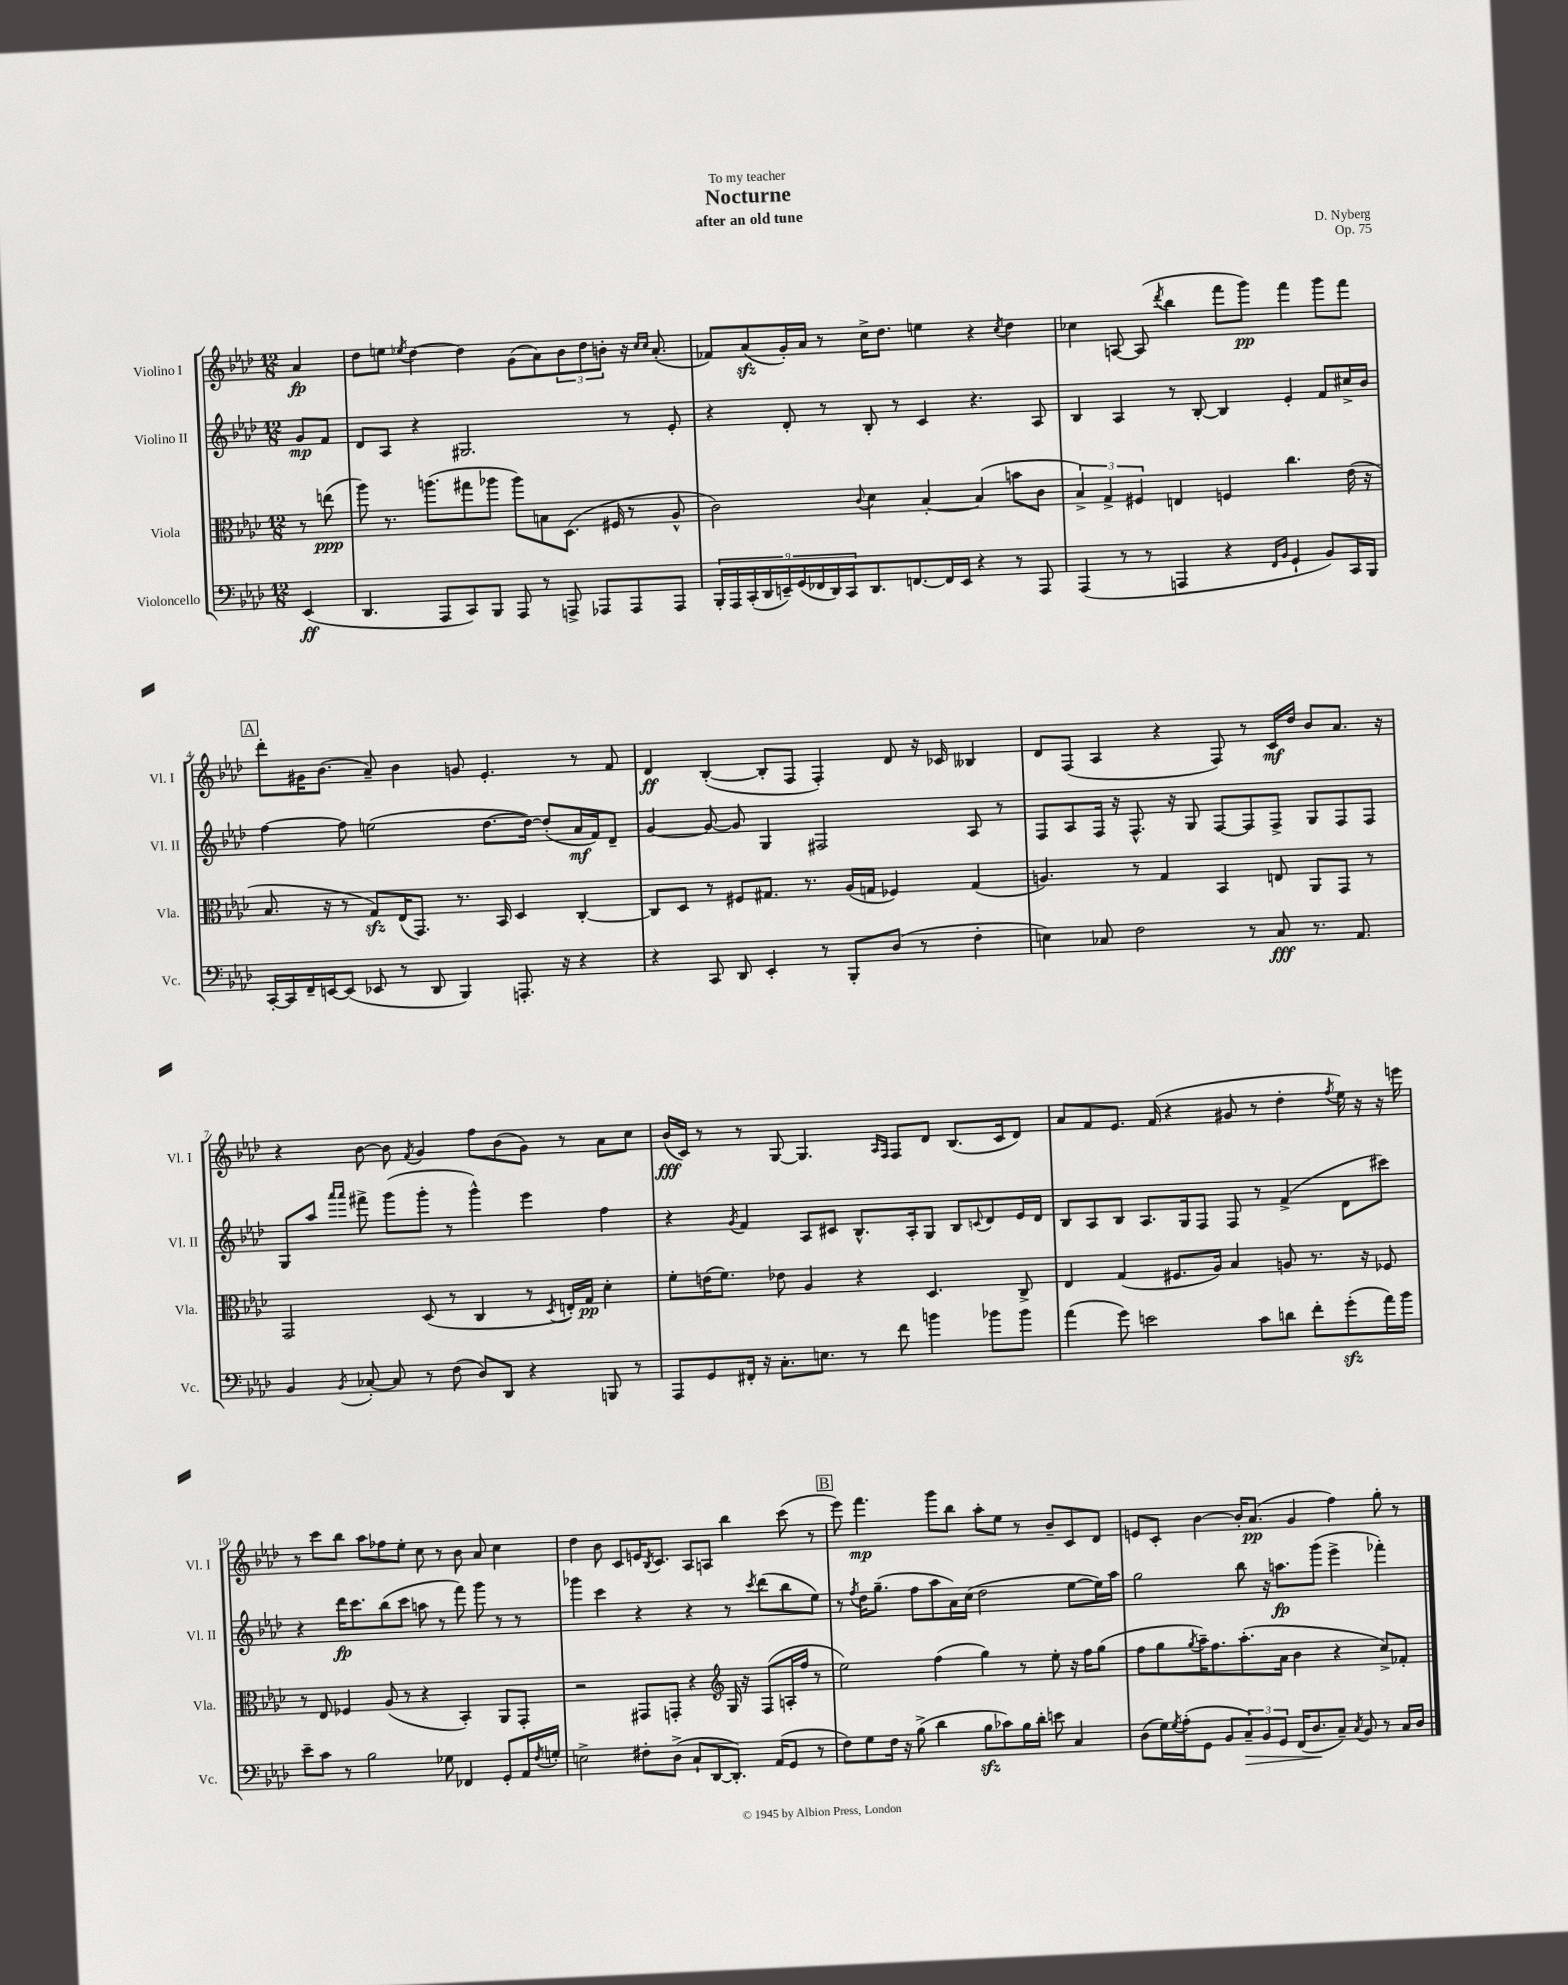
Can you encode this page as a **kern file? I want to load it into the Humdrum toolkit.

**kern	**kern	**kern	**kern
*staff4	*staff3	*staff2	*staff1
*clefF4	*clefC3	*clefG2	*clefG2
*k[b-e-a-d-]	*k[b-e-a-d-]	*k[b-e-a-d-]	*k[b-e-a-d-]
*M12/8	*M12/8	*M12/8	*M12/8
(4EE-/	8r	8g/L	4a-/
.	(8ee\	8f/J	.
=	=	=	=
4.DD-/	8aa-\)	8d-/L	8dd-\L
.	8.r	8A-/J	8ee\J
.	.	.	8qee-/
.	.	4r	[4dd-\
.	(8.aa\L	.	.
8AAA-/L	.	.	.
8CC/)	8gg#\	2.G#/	4dd-\]
8BBB-/J	8aa-\J	.	.
8AAA-/	8aa-\L)	.	(8g\L
8r	8B\	.	8a-\)
8AAA^/	(8.D-\J	.	12b-\
.	.	.	12dd-\
8AAA-/L	.	.	.
.	.	.	12b'\J
.	16F#/	.	.
8AAA-/	8r	8r	16r
.	.	.	16qqcc/LL
.	.	.	16qqcc/JJ
.	.	.	(8.a-'/
8AAA-/J	8A-^^/	8e-'/	.
=	=	=	=
18BBB-'/LL	2c\)	4r	8f-/L)
18AAA-/	.	.	.
(18CC'/	.	.	.
.	.	.	(8a-/
18DD-/	.	.	.
18EE~/)	.	.	.
.	.	8d-'/	16g'/L)
(18GG/	.	.	.
.	.	.	16a-/JJ
18FF-/	.	.	.
.	.	8r	8r
18DD-/)	.	.	.
18CC/J	.	.	.
.	8qqc/	.	.
8.DD-/	4d-\	8B-'/	16cc^\LK
.	.	.	8.dd-\J
.	.	8r	.
[8.FF/	.	.	.
.	[4B-'/	4c/	4ee\
16FF/]L	.	.	.
16EE/JJ	.	.	.
4r	(4B-/]	4.r	4r
.	.	.	8qcc/
8r	8b\L	.	4dd-\
8AAA-/	8c\J	8A-/	.
=	=	=	=
(4AAA-/	6B-^/)	4B-/	4cc-\
.	6G^/	.	.
8r	.	4A-/	[8A/
.	6F#/	.	.
8r	.	.	(8A/]
.	.	.	8qddd-/
4AAA/	4E/	8r	4bb-\
.	.	[8B-'/	.
4r	4F/	4B-/]	8fff\L
.	.	.	8ggg\J)
16qqFF/LL	.	.	.
16qqBB-/JJ	.	.	.
4GG`/	4.cc\	4e-'/	4fff\
8BB-/L)	.	8f/L	8ggg\L
16CC/L	(16e-\	16cc#^/L	8fff\J
16BBB-/JJ	16r	16b-/JJ	.
=	=	=	=
[16CC'/LL	8.B-/	[4ff\	8ddd-'\L
16CC/]	.	.	.
16FF~/	.	.	16g#\K
[16EE/J	16r	.	(8.b-\J
(8EE/]J	8r	8ff\]	.
8EE-/	8G/L)	(2ee\	8a-~/)
8r	(16E-/K	.	4b-\
.	8.GG/J)	.	.
8DD-/	.	.	.
4BBB-/)	8.r	.	8g/
.	.	[8.dd-\L	4.e-'/
.	16BB-/	.	.
8.AAA'/	4D-/	.	.
.	.	16dd-\_Jk)	.
.	.	(8dd-'/]L	.
16r	.	.	.
4r	[4C'/	16a-/L	8r
.	.	16f/J)	.
.	.	8d-~/J	8f/
=	=	=	=
4r	8C/]L	[4g/	4d-/
.	8D-/J	.	.
8CC/	8r	8g/_	([4B-'/
8DD-/	8F#/L	8g/]	.
4EE-'/	8.G#/J	4G/	8B-'/]L
.	.	.	8F/J
.	8.r	.	.
8r	.	2F#/	4F'/)
8BBB-'/L	(16A-/LL	.	.
.	16G/JJ	.	.
(8D-/J	4F-/)	.	8d-/
8r	.	.	16r
.	.	.	16c-/
4F'\	(4G/	8A-/	4B--/
.	.	8r	.
=	=	=	=
4E\)	4.A/)	8F/L	8d-/L
.	.	8A-/	(8F/J
8C-/	.	16F/Jk	4A-/
.	.	16r	.
2F\	8r	8.F^^/	.
.	4G/	.	4r
.	.	16r	.
.	.	8G/	.
.	4BB-/	[8F/L	8F/)
8r	.	8F/]	8r
8C-/	8E/	8F^/J	16c/LL
.	.	.	16dd-/JJ
8.r	8AA-/L	8G/L	8b-/L
.	8GG/J	8F/	8.a-/J
8.AA-/	.	.	.
.	8r	8F/J	.
.	.	.	16r
=	=	=	=
4BB-/	2GG/	8G/L	4r
.	.	8aa-/J	.
.	.	16qqaaa-/LL	.
8qBB-/	.	16qqaaa-/JJ	.
[8C-'/	.	8fff#^\	[8b-\
8C-/]	.	(8ggg\L	8b-\]
.	.	.	8qf/
8r	(8D-/	8ggg'\J	4g/
(8F\	8r	8r	.
8D-/L)	4C/	4ggg^^\)	8ff\L
8DD-/J	.	.	(8b-\
4r	8r	4eee-\	8g\J)
.	8qD-/	.	.
.	16E'/LL)	.	8r
.	16G/JJ	.	.
8BBB/	4d-'\	4ff\	8a-\L
8r	.	.	8cc\J
=	=	=	=
8AAA-/L	8f'\L	4r	(16b-/LL
.	.	.	16c/JJ)
8GG/	(16e\K	.	8r
.	8.f\J)	.	.
.	.	8qg/	.
16FF#'/Jk	.	4f/	8r
16r	.	.	.
8.C'\L	8e-\	.	[8G/
.	4A-/	8A-/L	4.G/]
8.E\J	.	.	.
.	.	8c#/J	.
8r	4r	8.B-^^/L	.
.	.	.	16qqA-/LL
.	.	.	16qqF/JJ
8f\	.	.	8F/L
.	.	16A-'/k	.
4b\	4.D-/	8G/J	8d-/J
.	.	8B-/L	(8.B-/L
.	.	8qqc/	.
8b-\L	.	8d-/	.
.	.	.	16c/k
8b-\J	8C^/	16e-/L	8d-/J)
.	.	16d-/JJ	.
=	=	=	=
(4a-\	4E-/	8B-/L	8a-/L
.	.	8A-/	8f/
8g\)	(4G/	8B-/J	8.e-/J
2e\	.	8.A-/L	.
.	.	.	(16f/
.	8.F#/L	.	4r
.	.	16G/k	.
.	.	8F/J	.
.	16A-/Jk)	.	.
.	4B-/	8F/	8g#/
8c\L	.	8r	8r
8d\J	8A/	(4f^/	4dd-'\
8f'\L	8.r	.	.
.	.	.	8qff/
(8g'\	.	8d-\L	16ee-\)
.	16r	.	16r
16a-\L)	8F-/	8ccc#\J)	16r
16b-\JJ	.	.	16eee\
=	=	=	=
8e-~\L	8r	4r	8r
8c\J	8E-/	.	8ccc\L
8r	4F-/	16ddd-\LK	8bb-\J
.	.	8.ccc\	.
2B-\	.	.	8aa-\L
.	(8A-/	(8bb-\	8ff-\
.	8r	8ccc\J	8ee-'\J
.	4r	8aa\	8cc\
8G-\	.	8r	8r
4FF-/	4BB-'/)	8fff\)	8b-\
.	.	8ggg\	8a-/
8GG'/L	8AA-/L	8r	4cc\
16AA-/L	8GG'/J	8r	.
8qF/	.	.	.
16G'/JJ	.	.	.
=	=	=	=
2E^\	2r	4ggg-\	4dd-\
.	.	4ccc\	8b-\
.	.	.	8c/L
8F#'\L	8GG#/L	4r	16e/K
.	.	.	8qB-/
.	.	.	8.c/J
(8D-^\J	8GG'/J	.	.
8C`/L	4r	4r	8A-/L
[8DD-/	.	.	8A/J
*	*clefG2	*	*
8.DD-'/]J)	16G/	8r	4bb-\
.	16r	.	.
.	.	8qccc/	.
.	(8F/L	(8ddd-\L	.
(16AA-/LK	.	.	.
8GG/J	16A'/L	8bb-\	(8ccc\
.	16ff/JJ	.	.
8r	8r	8ee-\J)	8r
=	=	=	=
8F\L)	2ee-\)	8r	8eee-\)
.	.	8qff/	.
8G\	.	16dd-\LK	4.fff\
.	.	(8.gg~\J	.
16F\Jk	.	.	.
16r	.	.	.
(8B-^\	.	8ff\L	.
4d-\	(4ff\	8aa-\	8ggg\L
.	.	16a-\L)	8bb-\J
.	.	(16cc\JJ	.
8B-\L	4gg\)	2dd-\	8aa-'\L
8c-\)	.	.	8ee-\J
16B-\L	8r	.	8r
16d-'\JJ	.	.	.
8e\	8ee-'\	.	8b-~/L
4C/	16r	[8ee-\L	8c/
.	16ff\LK	.	.
.	(8gg\J	16ee-\]L)	8d-/J
.	.	16aa-\JJ	.
=	=	=	=
(8D-\L	8ff\L	2gg\	8e/L
16G\L)	8gg\	.	8c'/J
8qG/	.	.	.
(16A-'\J	.	.	.
.	8qgg/	.	.
8GG\J	16aa-~\K)	.	[4b-\
.	8.ff\	.	.
8BB-/L	.	.	.
12C~/)	(8.aa-'\	8bb-\	16b-'/]LK
.	.	.	(8.a-/J
12BB-/	.	.	.
.	.	16r	.
12GG/J	.	.	.
.	16a-\Jk	8.aa\L	.
(16FF/LK	4b-\	.	4g/
8.D-/	.	.	.
.	.	(8ggg\J	.
8C~/J)	4r	4eee-^\	4ff\)
8qC/	.	.	.
8BB-/	.	.	.
8r	8cc^/L)	4fff-'\)	8gg'\
16C/LL	8f-'/J	.	8r
16D-/JJ	.	.	.
==	==	==	==
*-	*-	*-	*-
